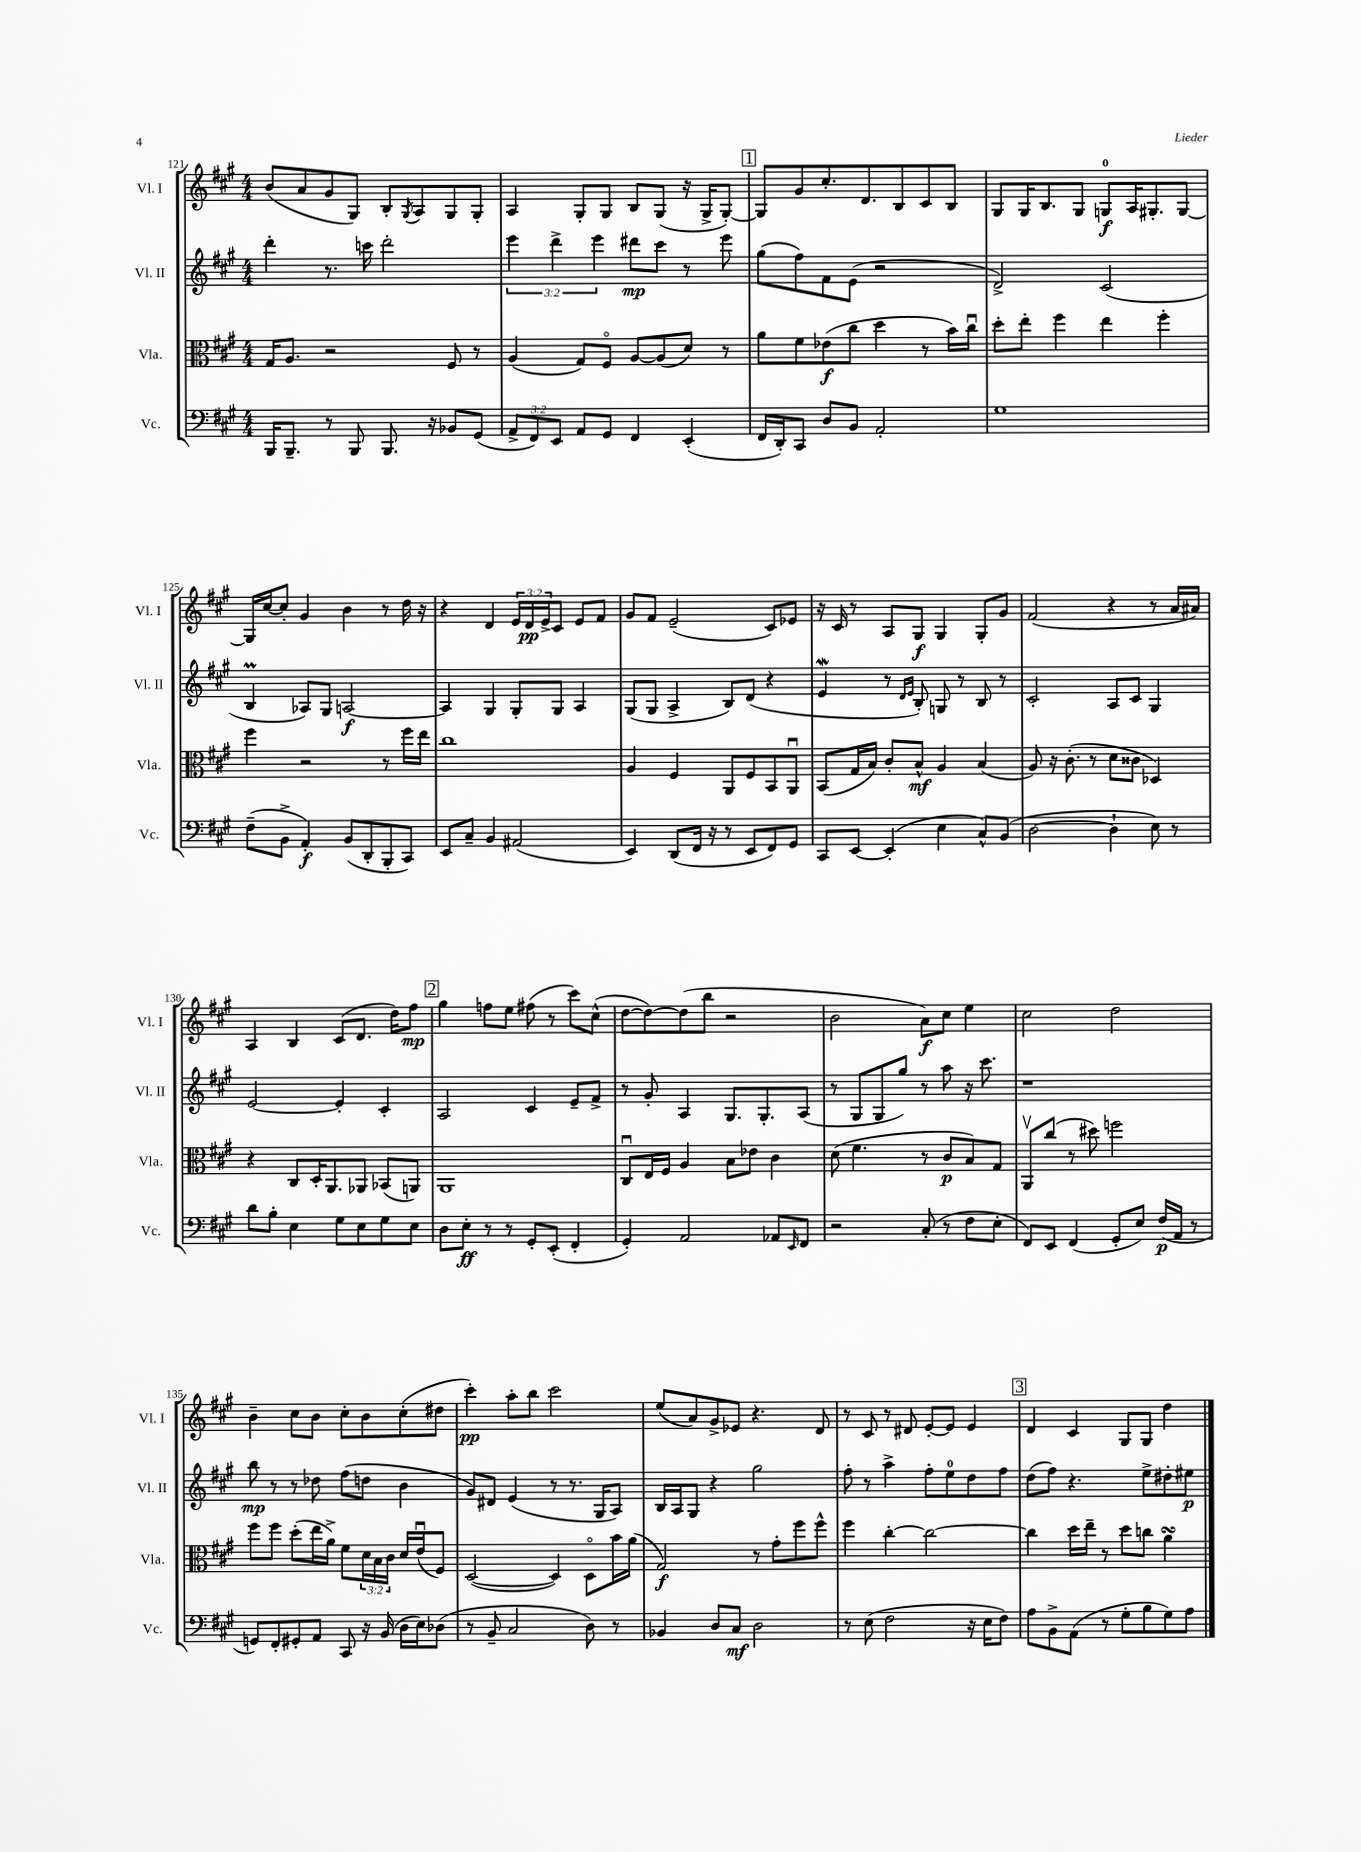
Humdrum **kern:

**kern	**dynam	**kern	**dynam	**kern	**dynam	**kern	**dynam
*part4	*part4	*part3	*part3	*part2	*part2	*part1	*part1
*staff4	*staff4	*staff3	*staff3	*staff2	*staff2	*staff1	*staff1
*I"Vc.	*	*I"Vla.	*	*I"Vl. II	*	*I"Vl. I	*
*I'Vc.	*	*I'Vla.	*	*I'Vl. II	*	*I'Vl. I	*
*clefF4	*	*clefC3	*	*clefG2	*	*clefG2	*
*k[f#c#g#]	*	*k[f#c#g#]	*	*k[f#c#g#]	*	*k[f#c#g#]	*
*M4/4	*	*M4/4	*	*M4/4	*	*M4/4	*
=121	=121	=121	=121	=121	=121	=121	=121
16BBB/KL	.	16G#/KL	.	4ddd'\	.	(8b/L	.
8.BBB~/J	.	8.A/J	.	.	.	.	.
.	.	.	.	.	.	8a/	.
8r	.	2r	.	8.r	.	8g#/	.
8BBB/	.	.	.	.	.	8G#/J)	.
.	.	.	.	16cccn\	.	.	.
8.BBB/	.	.	.	2ddd'\	.	8B'/L	.
.	.	.	.	.	.	8qG#/	.
.	.	.	.	.	.	8A/	.
16r	.	.	.	.	.	.	.
8BB-X/L	.	8F#/	.	.	.	8G#/	.
(8GG#/J	.	8r	.	.	.	8G#'/J	.
=122	=122	=122	=122	=122	=122	=122	=122
12AA^/L	.	(4A/	.	6eee\	.	4A/	.
12FF#/)	.	.	.	.	.	.	.
12EE/J	.	.	.	6ddd^\	.	.	.
8AA/L	.	8G#/L)	.	.	.	8G#'/L	.
.	.	.	.	6eee\	.	.	.
8GG#/J	.	8F#/J	.	.	.	8G#/J	.
4FF#/	.	[8A/L	.	8ddd#X\L	mp	8B/L	.
.	.	(8A/]	.	8ccc#\J	.	(8G#/J	.
(4EE'/	.	8d/J)	.	8r	.	16r	.
.	.	.	.	.	.	16G#^/KL	.
.	.	8r	.	8eee\	.	[8G#'/J)	.
!!LO:REH:place=s1:t=1
=123	=123	=123	=123	=123	=123	=123	=123
16FF#/LL	.	8a\L	.	(8gg#\L	.	8G#/L]	.
16DD'/J)	.	.	.	.	.	.	.
8CC#/J	.	8f#\	.	8ff#\)	.	8g#/	.
8D/L	.	(8e-X\	f	8f#\	.	8.cc#'/	.
8BB/J	.	8cc#\J	.	(8e\J	.	.	.
.	.	.	.	.	.	8.d/	.
2AA'/	.	4dd\	.	2r	.	.	.
.	.	.	.	.	.	8B/	.
.	.	8r	.	.	.	8c#/	.
.	.	16b\LL)	.	.	.	8B/J	.
.	.	16cc#u\JJ	.	.	.	.	.
=124	=124	=124	=124	=124	=124	=124	=124
1G#	.	8dd'\L	.	2d^/)	.	8G#/L	.
.	.	8ee'\J	.	.	.	16G#/K	.
.	.	.	.	.	.	8.B/	.
.	.	4ff#\	.	.	.	.	.
.	.	.	.	.	.	8G#/J	.
.	.	4ee\	.	(2c#/	.	8Gn/L	f
.	.	.	.	.	.	16A/K	.
.	.	.	.	.	.	8.G#X'/	.
.	.	4ff#'\	.	.	.	.	.
.	.	.	.	.	.	[8G#/J	.
!!LO:LB:g=z
=125	=125	=125	=125	=125	=125	=125	=125
(8F#~\L	.	4ff#\	.	4BM/	.	16G#/LL]	.
.	.	.	.	.	.	[16cc#/J	.
8BB^\J	.	.	.	.	.	8cc#'/J]	.
4AA'/)	f	2r	.	8A-X/L)	.	4g#/	.
.	.	.	.	8G#/J	.	.	.
(8BB/L	.	.	.	[2An/	f	4b\	.
8DD'/	.	.	.	.	.	.	.
8BBB'/	.	8r	.	.	.	8r	.
8CC#/J)	.	16ff#\LL	.	.	.	16dd\	.
.	.	16ee\JJ	.	.	.	16r	.
=126	=126	=126	=126	=126	=126	=126	=126
8EE/L	.	1cc#	.	4A/]	.	4r	.
8C#~/J	.	.	.	.	.	.	.
4BB/	.	.	.	4G#/	.	4d/	.
(2AA#X/	.	.	.	8G#'/L	.	24e/LL	.
.	.	.	.	.	.	24d/	pp
.	.	.	.	.	.	24e^/J	.
.	.	.	.	8G#/J	.	8c#/J	.
.	.	.	.	4A/	.	8e/L	.
.	.	.	.	.	.	8f#/J	.
=127	=127	=127	=127	=127	=127	=127	=127
4EE/)	.	4A/	.	(8G#/L	.	8g#/L	.
.	.	.	.	8G#/J	.	8f#/J	.
(8DD/L	.	4F#/	.	4A^/	.	(2e~/	.
16FF#/Jk	.	.	.	.	.	.	.
16r	.	.	.	.	.	.	.
8r	.	8AA/L	.	8B/L)	.	.	.
8EE/L	.	8F#/	.	(8d/J	.	.	.
8FF#/)	.	8BB/	.	4r	.	8c#/L)	.
8GG#/J	.	8AAu/J	.	.	.	8e-X/J	.
=128	=128	=128	=128	=128	=128	=128	=128
8CC#/L	.	(8BB/L	.	4eW/	.	16r	.
.	.	.	.	.	.	16c#/	.
[8EE/J	.	16G#/L	.	.	.	8r	.
.	.	16B/JJ)	.	.	.	.	.
(4EE'/]	.	8c#'/L	.	8r	.	8A/L	.
.	.	.	.	16qqd/LL	.	.	.
.	.	.	.	16qqe/JJ	.	.	.
.	.	8B^^/J	mf	8B'/)	.	8G#/J	f
4E\	.	4A/	.	8Gn/	.	4G#/	.
.	.	.	.	8r	.	.	.
8C#^^/L)	.	(4B/	.	8B/	.	8G#'/L	.
(8BB/J	.	.	.	8r	.	8g#/J	.
=129	=129	=129	=129	=129	=129	=129	=129
[2D\	.	8A/)	.	2c#'/	.	(2f#/	.
.	.	16r	.	.	.	.	.
.	.	(8.c#'\	.	.	.	.	.
.	.	8r	.	.	.	.	.
4D`\]	.	8d\L	.	8A/L	.	4r	.
.	.	8c##X\J	.	8c#/J	.	.	.
8E\)	.	4D-X/)	.	4G#/	.	8r	.
8r	.	.	.	.	.	16a/LL	.
.	.	.	.	.	.	16a#X/JJ)	.
!!LO:LB:g=z
=130	=130	=130	=130	=130	=130	=130	=130
8d\L	.	4r	.	[2e/	.	4A/	.
8B'\J	.	.	.	.	.	.	.
4E\	.	8C#/L	.	.	.	4B/	.
.	.	16D'/K	.	.	.	.	.
.	.	8.AA/	.	.	.	.	.
8G#\L	.	.	.	4e'/]	.	(8c#/L	.
8E\	.	8AA-X/J	.	.	.	8.d/J	.
8G#\	.	(8BB-X/L	.	4c#'/	.	.	.
.	.	.	.	.	.	16dd\KL)	.
8E\J	.	8AAn/J)	.	.	.	8ff#\J	mp
!!LO:REH:place=s1:t=2
=131	=131	=131	=131	=131	=131	=131	=131
8D\L	.	1AA	.	2A/	.	4gg#\	.
8E'\J	ff	.	.	.	.	.	.
8r	.	.	.	.	.	8ffn\L	.
8r	.	.	.	.	.	8ee\J	.
8GG#'/L	.	.	.	4c#/	.	(8ff#X\	.
(8EE'/J	.	.	.	.	.	8r	.
4FF#'/	.	.	.	8e~/L	.	8ccc#\L)	.
.	.	.	.	8f#^/J	.	(8cc#^^\J	.
=132	=132	=132	=132	=132	=132	=132	=132
4GG#'/)	.	8C#u/L	.	8r	.	[8dd\L	.
.	.	16E/L	.	8g#'/	.	8dd\_)	.
.	.	16F#/JJ	.	.	.	.	.
2AA/	.	4A/	.	4A/	.	(8dd\]	.
.	.	.	.	.	.	8bb\J	.
.	.	8B\L	.	8.G#/L	.	2r	.
.	.	8e-X\J	.	.	.	.	.
.	.	.	.	8.G#'/	.	.	.
8AA-X/L	.	4c#\	.	.	.	.	.
16qqEE/	.	.	.	.	.	.	.
8FF#/J	.	.	.	(8A/J	.	.	.
=133	=133	=133	=133	=133	=133	=133	=133
2r	.	(8d\	.	8r	.	2b\	.
.	.	4.f#\	.	8G#/L	.	.	.
.	.	.	.	8G#/	.	.	.
.	.	.	.	8gg#/J)	.	.	.
(8C#'/	.	8r	.	8r	.	8a\L)	f
8r	.	8c#/L	p	8aa\	.	8cc#\J	.
8F#\L	.	8B/)	.	16r	.	4ee\	.
.	.	.	.	8.ccc#\	.	.	.
8E'\J	.	8G#/J	.	.	.	.	.
=134	=134	=134	=134	=134	=134	=134	=134
8FF#/L)	.	8AAv/L	.	1r	.	2cc#\	.
8EE/J	.	(8cc#/J	.	.	.	.	.
(4FF#/	.	8r	.	.	.	.	.
.	.	8dd#X\)	.	.	.	.	.
8GG#'/L	.	2ffn\	.	.	.	2dd\	.
8E/J)	.	.	.	.	.	.	.
(16F#/LL	p	.	.	.	.	.	.
16AA/JJ	.	.	.	.	.	.	.
8r	.	.	.	.	.	.	.
!!LO:LB:g=z
=135	=135	=135	=135	=135	=135	=135	=135
8GGn/L)	.	8ff#\L	.	8bb\	mp	4b~\	.
8FF#'/	.	8ff#\J	.	8r	.	.	.
8GG#X'/	.	(8dd'\L	.	8r	.	8cc#\L	.
8AA/J	.	16ee\L	.	8dd-X\	.	8b\J	.
.	.	16a^\JJ)	.	.	.	.	.
8CC#/	.	8f#\L	.	(8ff#\L	.	8cc#'\L	.
16r	.	24d\L	.	8ddn\J	.	8b\	.
.	.	24B\	.	.	.	.	.
(16BB/	.	.	.	.	.	.	.
.	.	24c#\JJ	.	.	.	.	.
16D\LL	.	16d/LL	.	4b\	.	(8cc#'\	.
16E\J)	.	(16eu/J	.	.	.	.	.
(8D-X\J	.	8F#/J)	.	.	.	8dd#X\J	.
=136	=136	=136	=136	=136	=136	=136	=136
8r	.	([2D/	.	8g#/L)	.	4ccc#'\)	pp
8BB~/	.	.	.	8d#X/J	.	.	.
2C#/	.	.	.	(4e/	.	8aa'\L	.
.	.	.	.	.	.	8bb\J	.
.	.	4D/])	.	8r	.	2ccc#\	.
.	.	.	.	8.r	.	.	.
8D\)	.	8D\L	.	.	.	.	.
.	.	.	.	16G#/KL	.	.	.
8r	.	16b\L	.	8A/J)	.	.	.
.	.	(16a\JJ	.	.	.	.	.
=137	=137	=137	=137	=137	=137	=137	=137
4BB-X/	.	2G#/)	f	16B/LL	.	(8ee/L	.
.	.	.	.	16A/J	.	.	.
.	.	.	.	8G#/J	.	8a/)	.
8D/L	.	.	.	4r	.	8g#^/	.
8C#/J	mf	.	.	.	.	8e-X/J	.
2D\	.	8r	.	2gg#\	.	4.r	.
.	.	8g#'\L	.	.	.	.	.
.	.	8ff#\	.	.	.	.	.
.	.	8ff#^^\J	.	.	.	8d/	.
=138	=138	=138	=138	=138	=138	=138	=138
8r	.	4ff#\	.	8ff#'\	.	8r	.
(8E\	.	.	.	8r	.	8c#/	.
2F#\	.	[4cc#'\	.	4aa^\	.	8r	.
.	.	.	.	.	.	8d#X/	.
.	.	2cc#\_	.	8ff#'\L	.	[8e'/L	.
.	.	.	.	8ee\	.	8e/J]	.
16r	.	.	.	8dd\	.	4e/	.
16E\KL	.	.	.	.	.	.	.
8F#\J)	.	.	.	8ff#\J	.	.	.
!!LO:REH:place=s1:t=3
=139	=139	=139	=139	=139	=139	=139	=139
8A\L	.	4cc#\]	.	(8dd\L	.	4d/	.
8BB^\	.	.	.	8ff#\J)	.	.	.
(8AA\J	.	16dd\LL	.	4.r	.	4c#/	.
.	.	16ee~\JJ	.	.	.	.	.
8r	.	8r	.	.	.	.	.
8G#'\L	.	8dd\L	.	.	.	8G#/L	.
8B\	.	8ccn\J	.	8ee^\L	.	8G#/J	.
8G#\)	.	4asSSs\	.	8dd#X'\	.	4dd\	.
8A\J	.	.	.	8ee#X\J	p	.	.
==	==	==	==	==	==	==	==
*-	*-	*-	*-	*-	*-	*-	*-
